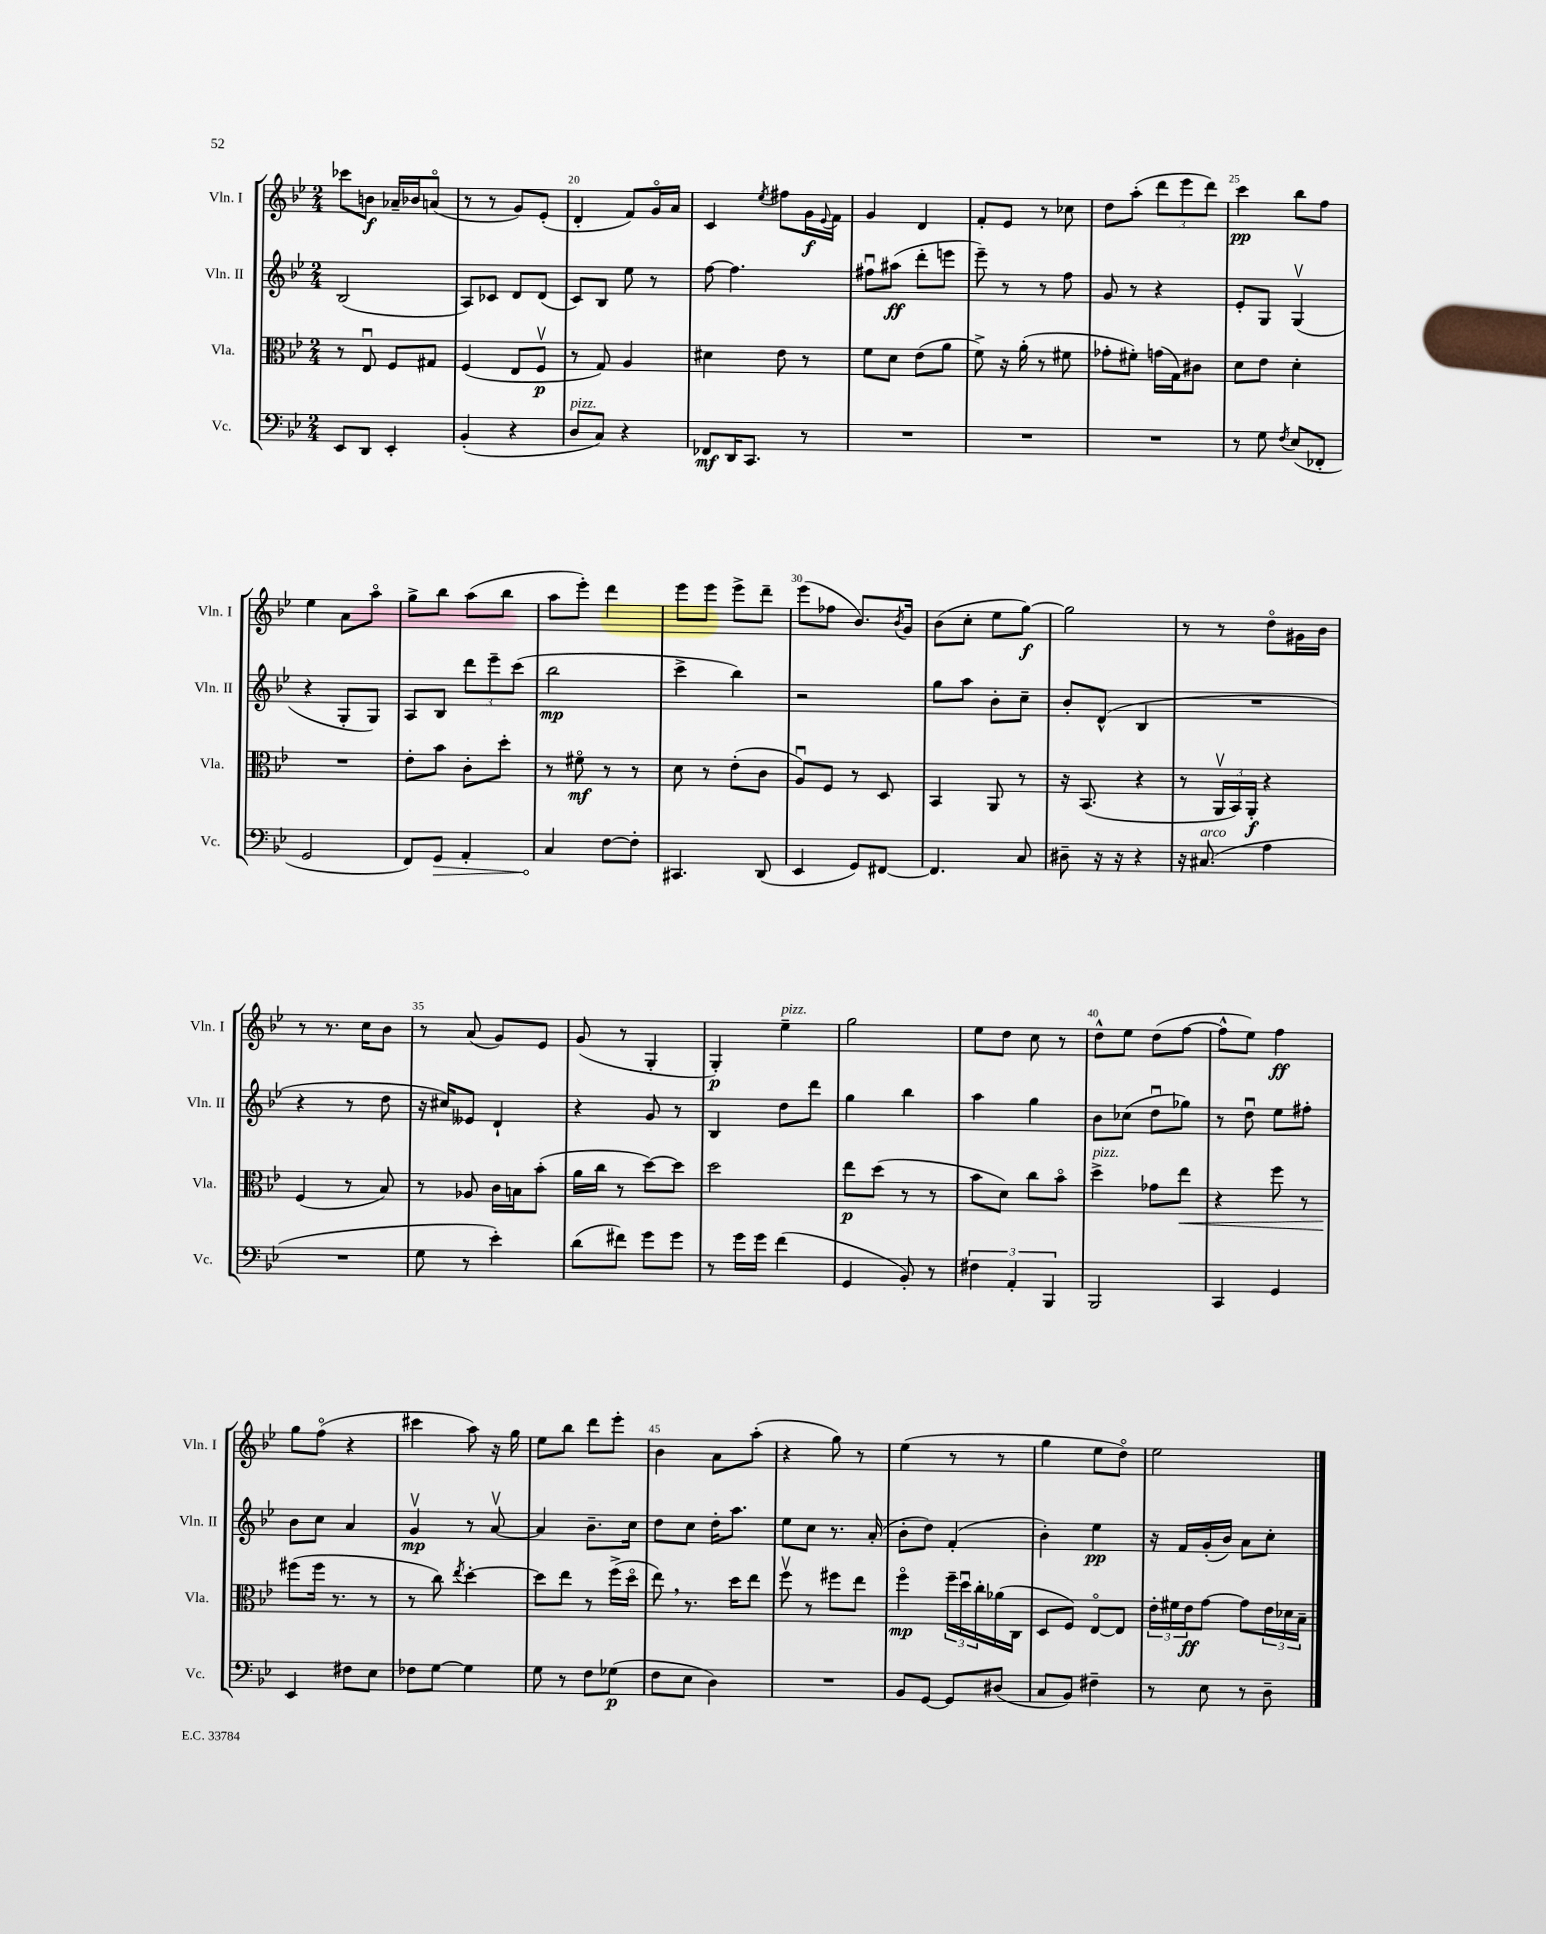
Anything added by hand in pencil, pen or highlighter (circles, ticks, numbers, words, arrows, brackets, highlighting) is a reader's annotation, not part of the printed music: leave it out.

**kern	**dynam	**kern	**dynam	**kern	**dynam	**kern	**dynam
*part4	*part4	*part3	*part3	*part2	*part2	*part1	*part1
*staff4	*staff4	*staff3	*staff3	*staff2	*staff2	*staff1	*staff1
*I"Vc.	*	*I"Vla.	*	*I"Vln. II	*	*I"Vln. I	*
*I'Vc.	*	*I'Vla.	*	*I'Vln. II	*	*I'Vln. I	*
*clefF4	*	*clefC3	*	*clefG2	*	*clefG2	*
*k[b-e-]	*	*k[b-e-]	*	*k[b-e-]	*	*k[b-e-]	*
*M2/4	*	*M2/4	*	*M2/4	*	*M2/4	*
=18	=18	=18	=18	=18	=18	=18	=18
8EE-/L	.	8r	.	(2B-/	.	8ccc-X\L	.
8DD/J	.	8E-u/	.	.	.	8bn\J	f
4EE-'/	.	8F/L	.	.	.	16a-X~/LL	.
.	.	.	.	.	.	16b-X/J	.
.	.	8G#X/J	.	.	.	(8an/J	.
=19	=19	=19	=19	=19	=19	=19	=19
(4BB-'/	.	(4F/	.	8A/L)	.	8r	.
.	.	.	.	8c-X/J	.	8r	.
4r	.	8E-/L	.	8d/L	.	8g/L)	.
.	.	8Fv/J	p	(8d/J	.	(8e-'/J	.
=20	=20	=20	=20	=20	=20	=20	=20
!LO:TX:a:i:t=pizz.	!	!	!	!	!	!	!
8D/L	.	8r	.	8c/L)	.	4d'/	.
8C/J)	.	8G/)	.	8B-/J	.	.	.
4r	.	4A/	.	8ee-\	.	8f/L)	.
.	.	.	.	8r	.	16g/L	.
.	.	.	.	.	.	16a/JJ	.
=21	=21	=21	=21	=21	=21	=21	=21
8FF-X/L	mf	4d#X\	.	[8ff\	.	4c/	.
16DD/K	.	.	.	4.ff\]	.	.	.
8.CC/J	.	.	.	.	.	.	.
.	.	.	.	.	.	8qee-/	.
.	.	8e-\	.	.	.	8ff#X\L	.
8r	.	8r	.	.	.	16g\L	f
.	.	.	.	.	.	8qqe-/	.
.	.	.	.	.	.	16f\JJ	.
=22	=22	=22	=22	=22	=22	=22	=22
2r	.	8f\L	.	8ff#Xu\L	.	4g/	.
.	.	8d\J	.	(8aa#X\J	ff	.	.
.	.	(8e-\L	.	8ddd'\L	.	4d/	.
.	.	8a\J	.	8eeen\J	.	.	.
=23	=23	=23	=23	=23	=23	=23	=23
2r	.	8f^\)	.	8eee-~\)	.	8f'/L	.
.	.	16r	.	8r	.	8e-/J	.
.	.	(16a'\	.	.	.	.	.
.	.	8r	.	8r	.	8r	.
.	.	8f#X\	.	8ff\	.	8cc-X\	.
=24	=24	=24	=24	=24	=24	=24	=24
2r	.	8g-X'\L	.	8g/	.	8dd\L	.
.	.	8f#X'\J)	.	8r	.	(8aa'\J	.
.	.	(16gn\LL	.	4r	.	12ddd\L	.
.	.	16G\J)	.	.	.	.	.
.	.	.	.	.	.	12eee-\	.
.	.	8c#X\J	.	.	.	.	.
.	.	.	.	.	.	12ddd\J)	.
=25	=25	=25	=25	=25	=25	=25	=25
8r	.	8d\L	.	8e-'/L	.	4ccc\	pp
8G\	.	8e-\J	.	8G/J	.	.	.
8qF/	.	.	.	.	.	.	.
(8E-/L	.	4d'\	.	(4Gv/	.	8bb-\L	.
8FF-X'/J	.	.	.	.	.	8ff\J	.
!!LO:LB:g=z
=26	=26	=26	=26	=26	=26	=26	=26
2GG/	.	2r	.	4r	.	4ee-\	.
.	.	.	.	8G'/L	.	8a\L	.
.	.	.	.	8G/J)	.	8aa\J	.
=27	=27	=27	=27	=27	=27	=27	=27
8FF/L)	.	8e-'\L	.	8A/L	.	8gg^\L	.
!	!LO:HP:b	!	!	!	!	!	!
8GG/J	>	8b-\J	.	8B-/J	.	8bb-\J	.
4AA'/	.	8c'\L	.	12ddd\L	.	(8aa\L	.
.	.	.	.	12eee-~\	.	.	.
.	.	8dd'\J	.	.	.	8bb-\J	.
.	.	.	.	(12ccc\J	.	.	.
=28	=28	=28	=28	=28	=28	=28	=28
4C/	.	8r	.	2bb-\	mp	8aa\L	.
.	.	8f#X\	mf	.	.	8eee-'\J)	.
[8F\L	]	8r	.	.	.	4ddd\	.
8F'\J]	.	8r	.	.	.	.	.
=29	=29	=29	=29	=29	=29	=29	=29
4.CC#X/	.	8d\	.	4ccc^\	.	8eee-\L	.
.	.	8r	.	.	.	8eee-\J	.
.	.	(8e-'\L	.	4bb-\)	.	8eee-^\L	.
(8DD/	.	8c\J	.	.	.	8ddd~\J	.
=30	=30	=30	=30	=30	=30	=30	=30
4EE-/	.	8Au/L)	.	2r	.	(8eee-\L	.
.	.	8F/J	.	.	.	8ff-X\J	.
8GG/L)	.	8r	.	.	.	8.b-/L)	.
[8FF#X/J	.	8D/	.	.	.	.	.
.	.	.	.	.	.	8qb-/	.
.	.	.	.	.	.	16g/Jk	.
=31	=31	=31	=31	=31	=31	=31	=31
4.FF#/]	.	4BB-/	.	8gg\L	.	(8b-\L	.
.	.	.	.	8aa\J	.	8cc'\J	.
.	.	8AA/	.	8b-'\L	.	8ee-\L	.
8C/	.	8r	.	8cc~\J	.	[8gg\J)	f
=32	=32	=32	=32	=32	=32	=32	=32
8D#X~\	.	16r	.	8b-'/L	.	2gg\]	.
.	.	(8.BB-/	.	.	.	.	.
16r	.	.	.	(8d^^/J	.	.	.
16r	.	.	.	.	.	.	.
4r	.	4r	.	4B-/	.	.	.
=33	=33	=33	=33	=33	=33	=33	=33
16r	.	8r	.	2r	.	8r	.
!LO:TX:a:i:t=arco	!	!	!	!	!	!	!
(8.C#X/	.	.	.	.	.	.	.
.	.	24AAv/LL	.	.	.	8r	.
.	.	24BB-/)	.	.	.	.	.
.	.	24AA'/JJ	f	.	.	.	.
4A\	.	4r	.	.	.	8dd\L	.
.	.	.	.	.	.	16g#X\L	.
.	.	.	.	.	.	16b-\JJ	.
!!LO:LB:g=z
=34	=34	=34	=34	=34	=34	=34	=34
2r	.	(4F/	.	4r	.	8r	.
.	.	.	.	.	.	8.r	.
.	.	8r	.	8r	.	.	.
.	.	.	.	.	.	16cc\KL	.
.	.	8B-/)	.	8dd\	.	8b-\J	.
=35	=35	=35	=35	=35	=35	=35	=35
8G\	.	8r	.	16r	.	8r	.
.	.	.	.	16cc#X/KL)	.	.	.
8r	.	8A-X/	.	8e--X/J	.	(8a/	.
4e-'\)	.	16c\LL	.	4d`/	.	8g/L)	.
.	.	16Bn\J	.	.	.	.	.
.	.	(8b-'\J	.	.	.	8e-/J	.
=36	=36	=36	=36	=36	=36	=36	=36
(8d\L	.	16a\LL	.	4r	.	(8g/	.
.	.	16cc\JJ	.	.	.	.	.
8f#X\J)	.	8r	.	.	.	8r	.
8g\L	.	[8dd\L)	.	8g/	.	4G'/	.
8g\J	.	8dd\J]	.	8r	.	.	.
=37	=37	=37	=37	=37	=37	=37	=37
8r	.	2dd\	.	4B-/	.	4G'/)	p
16g\LL	.	.	.	.	.	.	.
16g\JJ	.	.	.	.	.	.	.
!	!	!	!	!	!	!LO:TX:a:i:t=pizz.	!
(4f\	.	.	.	8dd\L	.	4ee-~\	.
.	.	.	.	8ddd\J	.	.	.
=38	=38	=38	=38	=38	=38	=38	=38
4GG/	.	8ee-\L	p	4gg\	.	2gg\	.
.	.	(8dd\J	.	.	.	.	.
8BB-'/)	.	8r	.	4bb-\	.	.	.
8r	.	8r	.	.	.	.	.
=39	=39	=39	=39	=39	=39	=39	=39
6F#X\	.	8b-\L	.	4aa\	.	8ee-\L	.
.	.	8d\J)	.	.	.	8dd\J	.
6AA'/	.	.	.	.	.	.	.
.	.	8cc\L	.	4gg\	.	8cc\	.
6BBB-/	.	.	.	.	.	.	.
.	.	8b-\J	.	.	.	8r	.
=40	=40	=40	=40	=40	=40	=40	=40
!	!	!LO:TX:a:i:t=pizz.	!	!	!	!	!
2BBB-/	.	4dd^\	.	8b-\L	.	8dd^^\L	.
.	.	.	.	(8cc-X\J	.	8ee-\J	.
.	.	8g-X\L	.	8ddu\L	.	(8dd\L	.
!	!	!	!LO:HP:b	!	!	!	!
.	.	8ee-\J	<	8gg-X\J)	.	[8ff\J	.
=41	=41	=41	=41	=41	=41	=41	=41
4CC/	.	4r	.	8r	.	8ff^^\L]	.
.	.	.	.	8ddu\	.	8ee-\J)	.
4GG/	.	8ff\	.	8ee-\L	.	4ff\	ff
.	.	8r	.	8ff#X'\J	.	.	.
!!LO:LB:g=z
=42	=42	=42	=42	=42	=42	=42	=42
4EE-/	.	(8ff#X\L	.	8b-\L	.	8gg\L	.
.	.	16ff#\Jk	[	8cc\J	.	(8ff\J	.
.	.	8.r	.	.	.	.	.
8F#X\L	.	.	.	4a/	.	4r	.
8E-\J	.	8r	.	.	.	.	.
=43	=43	=43	=43	=43	=43	=43	=43
8F-X\L	.	8r	.	4gv/	mp	4ccc#X\	.
[8G\J	.	8cc\)	.	.	.	.	.
.	.	8qee-/	.	.	.	.	.
4G\]	.	[4dd'\	.	8r	.	8aa\)	.
.	.	.	.	[8av/	.	16r	.
.	.	.	.	.	.	16gg\	.
=44	=44	=44	=44	=44	=44	=44	=44
8G\	.	8dd\L]	.	4a/]	.	8ee-\L	.
8r	.	8ee-\J	.	.	.	8bb-\J	.
8F\L	.	8r	.	8.b-~\L	.	8ddd\L	.
(8G-X\J	p	(16ff^\LL	.	.	.	8eee-'\J	.
.	.	16dd\JJ	.	16cc\Jk	.	.	.
=45	=45	=45	=45	=45	=45	=45	=45
8F\L	.	8ee-,\)	.	8dd\L	.	4b-\	.
8E-\J	.	8.r	.	8cc\J	.	.	.
4D\)	.	.	.	16dd'\KL	.	8a\L	.
.	.	16dd\KL	.	8.aa\J	.	.	.
.	.	8ee-\J	.	.	.	(8aa'\J	.
=46	=46	=46	=46	=46	=46	=46	=46
2r	.	8ffv\	.	8ee-\L	.	4r	.
.	.	8r	.	8cc\J	.	.	.
.	.	8ff#X\L	.	8.r	.	8gg\)	.
.	.	8ee-\J	.	.	.	8r	.
.	.	.	.	(16a'/	.	.	.
=47	=47	=47	=47	=47	=47	=47	=47
8BB-/L	.	4ff\	mp	8b-'\L	.	(4ee-\	.
[8GG/J	.	.	.	8dd\J)	.	.	.
8GG/L]	.	24ff~\LL	.	(4f'/	.	8r	.
.	.	24ddu\	.	.	.	.	.
.	.	24cc'\	.	.	.	.	.
(8D#X/J	.	(16a-X\	.	.	.	8r	.
.	.	16C\JJ	.	.	.	.	.
=48	=48	=48	=48	=48	=48	=48	=48
8C/L	.	8D/L	.	4b-'\)	.	4gg\	.
8BB-/J)	.	8F/J)	.	.	.	.	.
4F#X~\	.	[8E-/L	.	4ee-\	pp	8ee-\L	.
.	.	8E-/J]	.	.	.	8dd\J)	.
=49	=49	=49	=49	=49	=49	=49	=49
8r	.	24e-'\LL	.	16r	.	2ee-\	.
.	.	24f#X\	.	.	.	.	.
.	.	.	.	16f/LL	.	.	.
.	.	24e-\J	ff	.	.	.	.
8E-\	.	[8g\J	.	(16g'/	.	.	.
.	.	.	.	16b-/JJ)	.	.	.
8r	.	8g\L]	.	8a\L	.	.	.
8D~\	.	24e-\L	.	8cc'\J	.	.	.
.	.	24d-X\	.	.	.	.	.
.	.	24B-~\JJ	.	.	.	.	.
==	==	==	==	==	==	==	==
*-	*-	*-	*-	*-	*-	*-	*-
